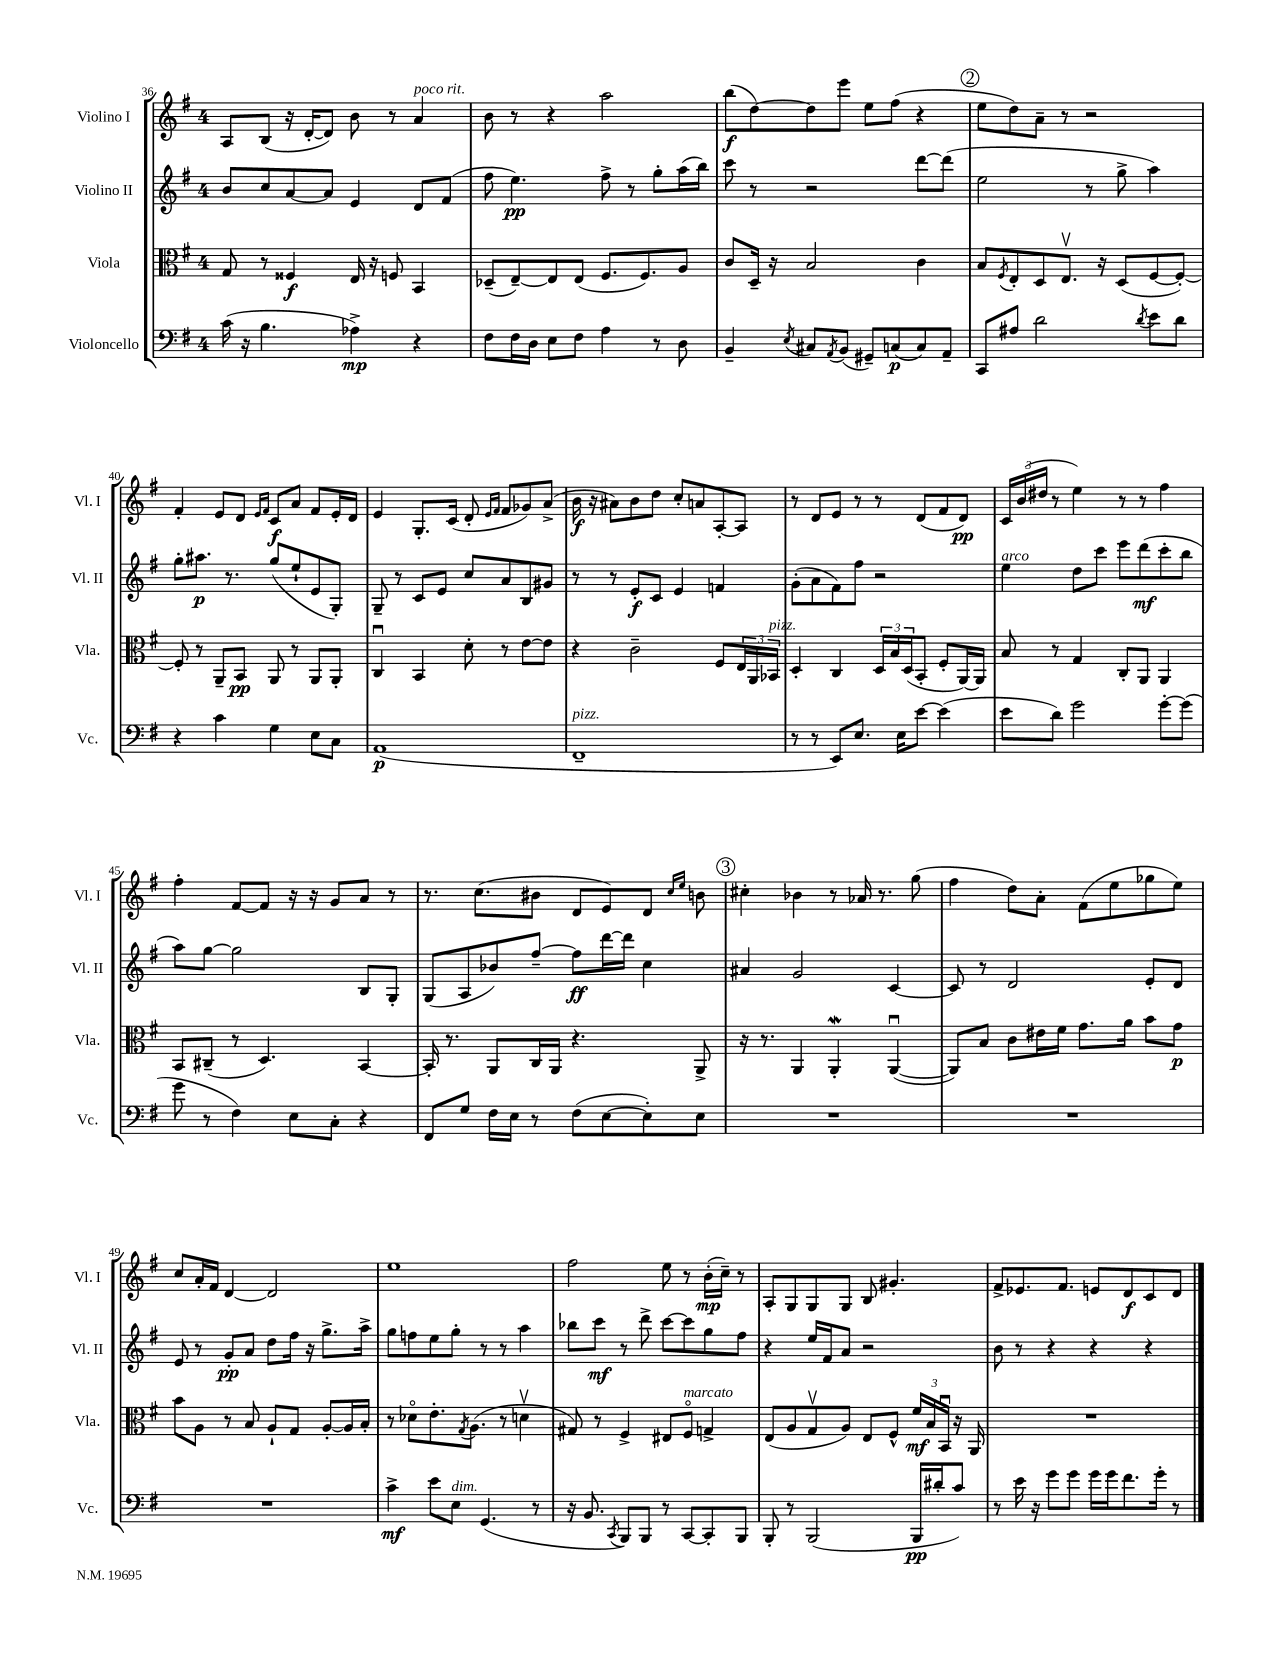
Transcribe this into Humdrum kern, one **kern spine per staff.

**kern	**dynam	**kern	**dynam	**kern	**dynam	**kern	**dynam
*part4	*part4	*part3	*part3	*part2	*part2	*part1	*part1
*staff4	*staff4	*staff3	*staff3	*staff2	*staff2	*staff1	*staff1
*I"Violoncello	*	*I"Viola	*	*I"Violino II	*	*I"Violino I	*
*I'Vc.	*	*I'Vla.	*	*I'Vl. II	*	*I'Vl. I	*
*clefF4	*	*clefC3	*	*clefG2	*	*clefG2	*
*k[f#]	*	*k[f#]	*	*k[f#]	*	*k[f#]	*
*M4/4	*	*M4/4	*	*M4/4	*	*M4/4	*
=36	=36	=36	=36	=36	=36	=36	=36
(16c\	.	8G/	.	8b/L	.	8A/L	.
16r	.	.	.	.	.	.	.
4.B\	.	8r	.	8cc/	.	(8B/J	.
.	.	4F##X/	f	[8a/	.	16r	.
.	.	.	.	.	.	[16d'/KL	.
.	.	.	.	8a/J]	.	8d/J])	.
4A-X^\)	mp	16E/	.	4e/	.	8b\	.
.	.	16r	.	.	.	.	.
.	.	8Fn/	.	.	.	8r	.
!	!	!	!	!	!	!LO:TX:a:i:t=poco rit.	!
4r	.	4BB/	.	8d/L	.	4a/	.
.	.	.	.	(8f#/J	.	.	.
=37	=37	=37	=37	=37	=37	=37	=37
8F#\L	.	(8D-X~/L	.	8ff#\	.	8b\	.
16F#\L	.	[8E~/)	.	4.ee\)	pp	8r	.
16D\JJ	.	.	.	.	.	.	.
8E\L	.	8E/]	.	.	.	4r	.
8F#\J	.	(8E/J	.	.	.	.	.
4A\	.	8.F#/L	.	8ff#^\	.	2aa\	.
.	.	.	.	8r	.	.	.
.	.	8.F#/)	.	.	.	.	.
8r	.	.	.	8gg'\L	.	.	.
8D\	.	8A/J	.	(16aa\L	.	.	.
.	.	.	.	16bb\JJ)	.	.	.
=38	=38	=38	=38	=38	=38	=38	=38
4BB~/	.	8c/L	.	8ccc\	.	(8bb\L	f
.	.	16D~/Jk	.	8r	.	[8dd\)	.
.	.	16r	.	.	.	.	.
8qE/	.	.	.	.	.	.	.
8C#X/L	.	2B/	.	2r	.	8dd\]	.
8qAA/	.	.	.	.	.	.	.
(8BB/J	.	.	.	.	.	8eee\J	.
8GG#X~/L)	.	.	.	.	.	8ee\L	.
(8Cn/	p	.	.	.	.	(8ff#\J	.
8C/)	.	4c\	.	[8ddd\L	.	4r	.
8AA~/J	.	.	.	(8ddd\J]	.	.	.
!!LO:REH:place=s1:t=2
=39	=39	=39	=39	=39	=39	=39	=39
8CC/L	.	8B/L	.	2ee\	.	8ee\L	.
.	.	8qF#/	.	.	.	.	.
8A#X/J	.	8E'/	.	.	.	8dd\)	.
2d\	.	8D/	.	.	.	8a~\J	.
.	.	8.Ev/J	.	.	.	8r	.
.	.	.	.	8r	.	2r	.
.	.	16r	.	.	.	.	.
.	.	(8D/L	.	8gg^\	.	.	.
8qd/	.	.	.	.	.	.	.
8e\L	.	[8F#/	.	4aa\)	.	.	.
8d\J	.	8F#'/J_)	.	.	.	.	.
!!LO:LB:g=z
=40	=40	=40	=40	=40	=40	=40	=40
4r	.	8F#'/]	.	8gg'\L	.	4f#'/	.
.	.	8r	.	8.aa#X\J	p	.	.
4c\	.	8AA~/L	.	.	.	8e/L	.
.	.	.	.	8.r	.	.	.
.	.	8BB/J	pp	.	.	8d/J	.
.	.	.	.	.	.	16qqe/LL	.
.	.	.	.	.	.	16qqf#/JJ	.
4G\	.	8AA/	.	(8gg/L	.	8c/L	f
.	.	8r	.	8ee`/	.	8a/J	.
8E\L	.	8AA/L	.	8e/	.	8f#/L	.
8C\J	.	8AA'/J	.	8G'/J)	.	16e'/L	.
.	.	.	.	.	.	16d/JJ	.
=41	=41	=41	=41	=41	=41	=41	=41
(1AA	p	4Cu/	.	8G~/	.	4e/	.
.	.	.	.	8r	.	.	.
.	.	4BB/	.	8c/L	.	8.G'/L	.
.	.	.	.	8e/J	.	.	.
.	.	.	.	.	.	(16c/Jk	.
.	.	8d'\	.	8cc/L	.	8d'/	.
.	.	.	.	.	.	16qqe/LL	.
.	.	.	.	.	.	16qqf#/JJ	.
.	.	8r	.	8a/	.	8f#/L	.
.	.	[8e\L	.	8B/	.	8g-X/)	.
.	.	8e\J]	.	8g#X/J	.	(8a^/J	.
=42	=42	=42	=42	=42	=42	=42	=42
!LO:TX:a:i:t=pizz.	!	!	!	!	!	!	!
1FF#~	.	4r	.	8r	.	16b\	f
.	.	.	.	.	.	16r	.
.	.	.	.	8r	.	8a#X\L)	.
.	.	2c~\	.	8e'/L	f	8b\	.
.	.	.	.	8c/J	.	8dd\J	.
.	.	.	.	4e/	.	8cc'/L	.
.	.	.	.	.	.	8an/	.
.	.	8F#/L	.	4fn/	.	[8A'/	.
.	.	24E/L	.	.	.	8A/J]	.
.	.	24AA/	.	.	.	.	.
!	!	!LO:TX:a:i:t=pizz.	!	!	!	!	!
.	.	24BB-X/JJ	.	.	.	.	.
=43	=43	=43	=43	=43	=43	=43	=43
8r	.	4D'/	.	(8g'\L	.	8r	.
8r	.	.	.	8a\	.	8d/L	.
8EE/L)	.	4C/	.	8f#\)	.	8e/J	.
8.E/J	.	.	.	8ff#\J	.	8r	.
.	.	24D/LL	.	2r	.	8r	.
.	.	24B/	.	.	.	.	.
16E\KL	.	.	.	.	.	.	.
.	.	(24D/J	.	.	.	.	.
[8e\J	.	8BB'/J	.	.	.	(8d/L	.
(4e\]	.	8F#'/L	.	.	.	8f#/	.
.	.	[16AA/L)	.	.	.	8d/J)	pp
.	.	16AA/JJ]	.	.	.	.	.
=44	=44	=44	=44	=44	=44	=44	=44
!	!	!	!	!LO:TX:a:i:t=arco	!	!	!
8e\L	.	8B/	.	4ee\	.	24c/LL	.
.	.	.	.	.	.	(24b/	.
.	.	.	.	.	.	24dd#X/JJ	.
8d\J)	.	8r	.	.	.	8r	.
2g\	.	4G/	.	8dd\L	.	4ee\)	.
.	.	.	.	8ccc\J	.	.	.
.	.	8C'/L	.	8eee\L	.	8r	.
.	.	8AA/J	.	(8ddd\	mf	8r	.
[8g'\L	.	4AA/	.	8ccc'\	.	4ff#\	.
(8g\J]	.	.	.	8bb\J	.	.	.
!!LO:LB:g=z
=45	=45	=45	=45	=45	=45	=45	=45
8g\	.	8BB/L	.	8aa\L)	.	4ff#'\	.
8r	.	(8C#X~/J	.	[8gg\J	.	.	.
4F#\)	.	8r	.	2gg\]	.	[8f#/L	.
.	.	4.D/)	.	.	.	8f#/J]	.
8E\L	.	.	.	.	.	16r	.
.	.	.	.	.	.	16r	.
8C'\J	.	.	.	.	.	8g/L	.
4r	.	[4BB/	.	8B/L	.	8a/J	.
.	.	.	.	8G'/J	.	8r	.
=46	=46	=46	=46	=46	=46	=46	=46
8FF#/L	.	16BB'/]	.	(8G/L	.	8.r	.
.	.	8.r	.	.	.	.	.
8G/J	.	.	.	8A/	.	.	.
.	.	.	.	.	.	(8.cc\L	.
16F#\LL	.	8AA/L	.	8b-X/)	.	.	.
16E\JJ	.	.	.	.	.	.	.
8r	.	16C/L	.	[8ff#~/J	.	8b#X\J	.
.	.	16AA/JJ	.	.	.	.	.
(8F#\L	.	4.r	.	8ff#\L]	ff	8d/L	.
[8E\	.	.	.	[16ddd\L	.	8e/)	.
.	.	.	.	16ddd\JJ]	.	.	.
8E'\])	.	.	.	4cc\	.	8d/J	.
.	.	.	.	.	.	16qqcc/LL	.
.	.	.	.	.	.	16qqee/JJ	.
8E\J	.	8AA^/	.	.	.	8bn\	.
!!LO:REH:place=s1:t=3
=47	=47	=47	=47	=47	=47	=47	=47
1r	.	16r	.	4a#X/	.	4cc#X'\	.
.	.	8.r	.	.	.	.	.
.	.	4AA/	.	2g/	.	4b-X\	.
.	.	4AAW'/	.	.	.	8r	.
.	.	.	.	.	.	16a-X/	.
.	.	.	.	.	.	8.r	.
.	.	([4AAu/	.	[4c/	.	.	.
.	.	.	.	.	.	(8gg\	.
=48	=48	=48	=48	=48	=48	=48	=48
1r	.	8AA/L])	.	8c/]	.	4ff#\	.
.	.	8B/J	.	8r	.	.	.
.	.	8c\L	.	2d/	.	8dd\L)	.
.	.	16e#X\L	.	.	.	8a'\J	.
.	.	16f#\JJ	.	.	.	.	.
.	.	8.g\L	.	.	.	(8f#\L	.
.	.	.	.	.	.	8ee\	.
.	.	16a\Jk	.	.	.	.	.
.	.	8b\L	.	8e'/L	.	8gg-X\	.
.	.	8g\J	p	8d/J	.	8ee\J)	.
!!LO:LB:g=z
=49	=49	=49	=49	=49	=49	=49	=49
1r	.	8b\L	.	8e/	.	8cc/L	.
.	.	8A\J	.	8r	.	16a'/L	.
.	.	.	.	.	.	16f#/JJ	.
.	.	8r	.	8g'/L	pp	[4d/	.
.	.	8B/	.	8a/J	.	.	.
.	.	8A`/L	.	8dd\L	.	2d/]	.
.	.	8G/J	.	16ff#\Jk	.	.	.
.	.	.	.	16r	.	.	.
.	.	[8A'/L	.	8.gg^\L	.	.	.
.	.	16A/L]	.	.	.	.	.
.	.	16B'/JJ	.	16aa^\Jk	.	.	.
=50	=50	=50	=50	=50	=50	=50	=50
4c^\	mf	8r	.	8gg\L	.	1ee	.
.	.	8d-X\L	.	8ffn\	.	.	.
8e\L	.	8.e'\	.	8ee\	.	.	.
!LO:TX:a:i:t=dim.	!	!	!	!	!	!	!
8E\J	.	.	.	8gg'\J	.	.	.
.	.	8qG/	.	.	.	.	.
.	.	(8.A\J	.	.	.	.	.
(4.GG/	.	.	.	8r	.	.	.
.	.	8r	.	8r	.	.	.
.	.	4dnv\	.	4aa\	.	.	.
8r	.	.	.	.	.	.	.
=51	=51	=51	=51	=51	=51	=51	=51
16r	.	8G#X/)	.	8bb-X\L	.	2ff#\	.
8.BB/	.	.	.	.	.	.	.
.	.	8r	.	8ccc\J	mf	.	.
8qCC/	.	.	.	.	.	.	.
8BBB/L)	.	4F#^/	.	8r	.	.	.
8BBB/J	.	.	.	8ddd^\	.	.	.
8r	.	8E#X/L	.	[8ccc\L	.	8ee\	.
!	!	!LO:TX:a:i:t=marcato	!	!	!	!	!
[8CC/L	.	8F#/J	.	8ccc\]	.	8r	.
8CC'/]	.	4Gn^/	.	8gg\	.	(16b'\LL	mp
.	.	.	.	.	.	16cc~\JJ)	.
8BBB/J	.	.	.	8ff#\J	.	8r	.
=52	=52	=52	=52	=52	=52	=52	=52
8BBB'/	.	(8E/L	.	4r	.	8A'/L	.
8r	.	8A/	.	.	.	8G/	.
(2BBB/	.	8Gv/	.	16ee/LL	.	8G/	.
.	.	.	.	16f#/J	.	.	.
.	.	8A/J)	.	8a/J	.	8G/J	.
.	.	8E/L	.	2r	.	8B/	.
.	.	8F#^^/J	.	.	.	4.g#X'/	.
16BBB/LL	pp	24f#/LL	mf	.	.	.	.
.	.	24B/	.	.	.	.	.
16d#X'/J	.	.	.	.	.	.	.
.	.	24BBu/JJ	.	.	.	.	.
8c/J)	.	16r	.	.	.	.	.
.	.	16AA/	.	.	.	.	.
=53	=53	=53	=53	=53	=53	=53	=53
8r	.	1r	.	8b\	.	8f#^/L	.
16e\	.	.	.	8r	.	8.e-X/	.
16r	.	.	.	.	.	.	.
8g\L	.	.	.	4r	.	.	.
.	.	.	.	.	.	8.f#/J	.
8g\J	.	.	.	.	.	.	.
16g\LL	.	.	.	4r	.	8en/L	.
16g\J	.	.	.	.	.	.	.
8.f#\	.	.	.	.	.	8d/	f
.	.	.	.	4r	.	8c/	.
16g'\Jk	.	.	.	.	.	.	.
8r	.	.	.	.	.	8d/J	.
==	==	==	==	==	==	==	==
*-	*-	*-	*-	*-	*-	*-	*-
